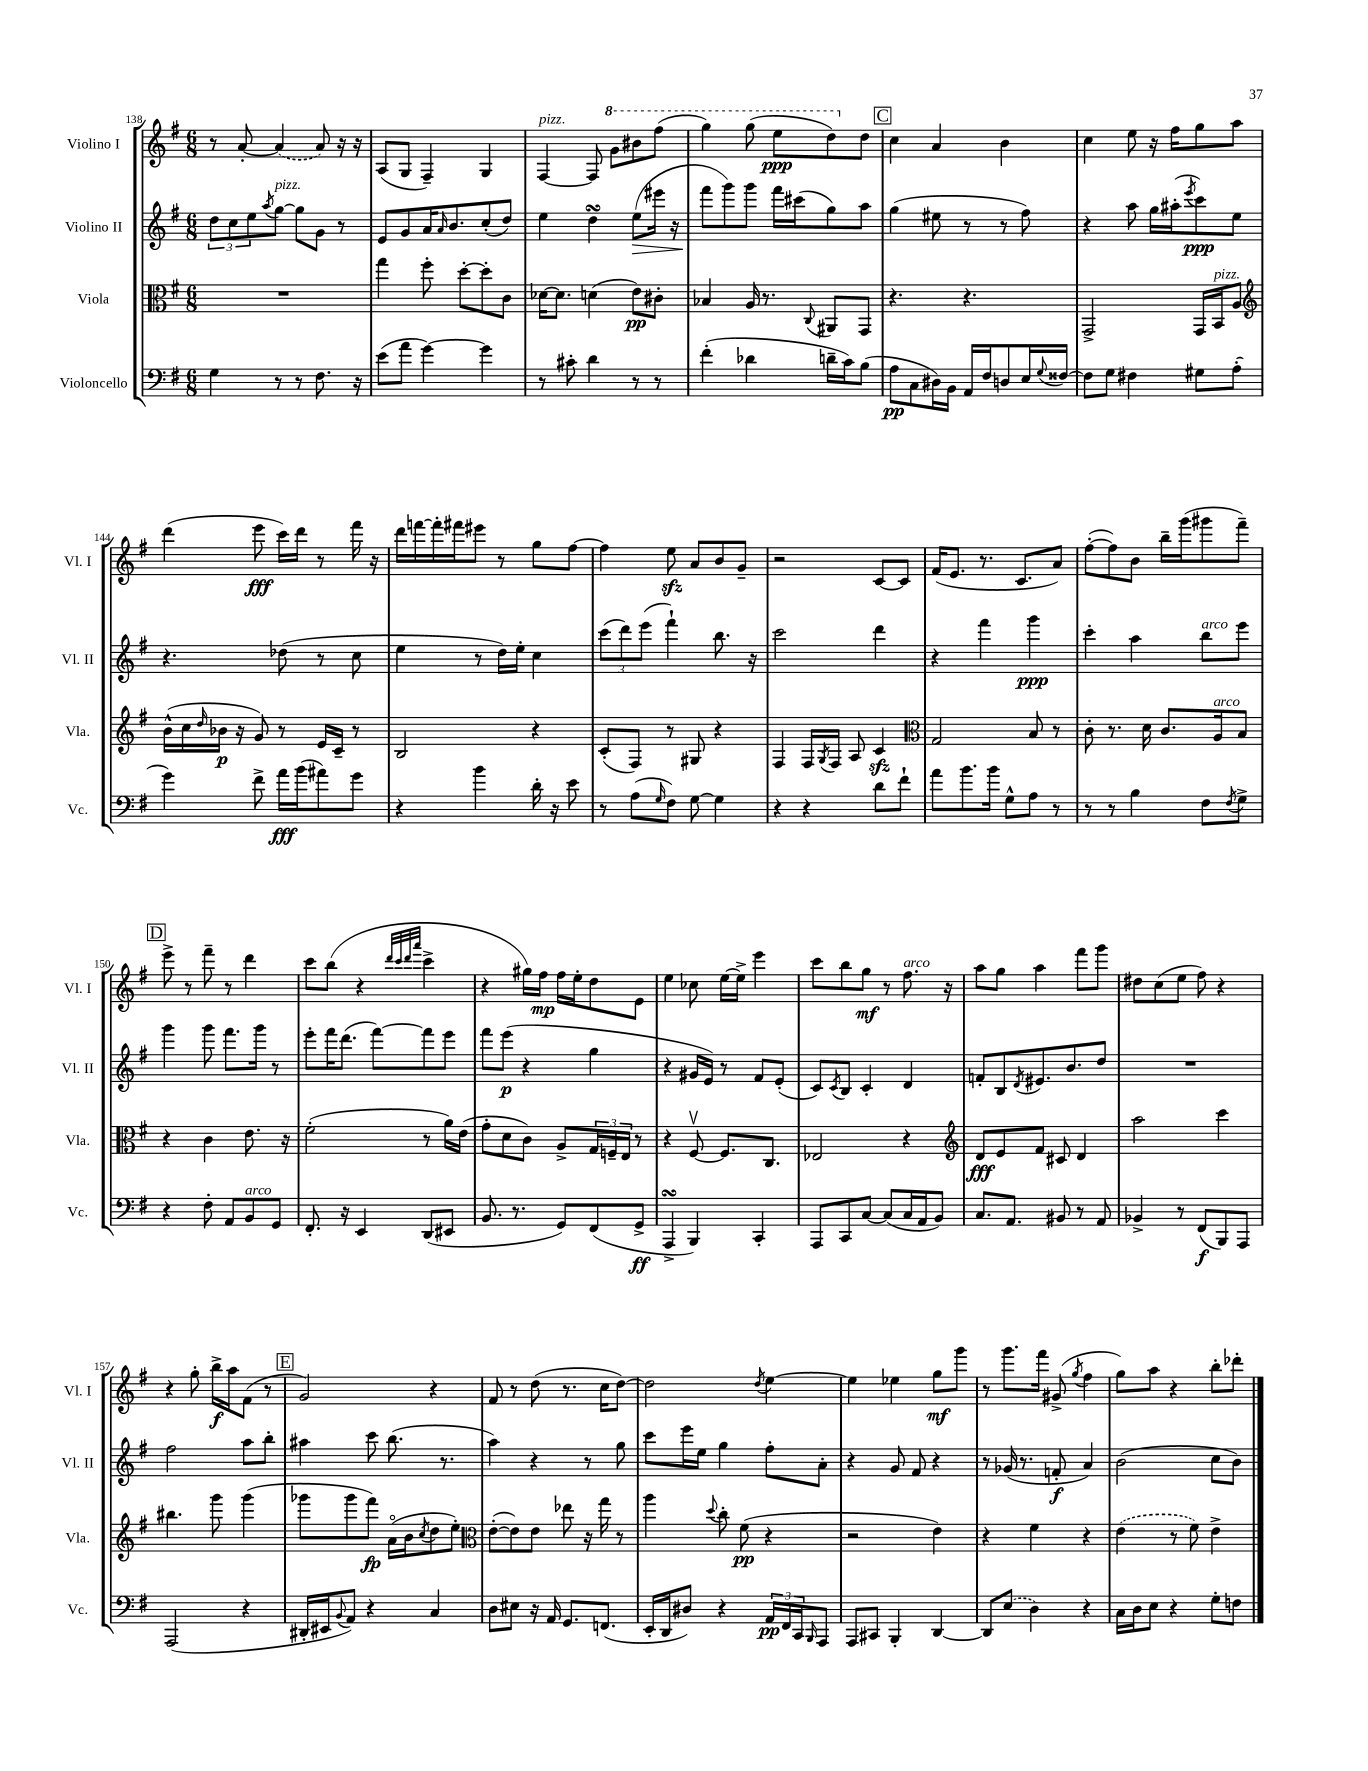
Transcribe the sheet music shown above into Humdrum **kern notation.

**kern	**kern	**kern	**kern
*staff4	*staff3	*staff2	*staff1
*clefF4	*clefC3	*clefG2	*clefG2
*k[f#]	*k[f#]	*k[f#]	*k[f#]
*M6/8	*M6/8	*M6/8	*M6/8
4G\	2.r	12dd\L	8r
.	.	12cc\	.
.	.	.	[8a'/
.	.	12ee\	.
.	.	8qaa/	.
8r	.	[8gg\J	(4a/]
8r	.	8gg\]L	.
8.F#\	.	8g\J	8a/)
.	.	8r	16r
16r	.	.	16r
=	=	=	=
(8e\L	4gg\	8e/L	(8A/L
8a\J	.	8g/	8G/J
[4g\)	8ff#'\	16a/K	4F#~/)
.	.	16qqa/	.
.	.	8.b/	.
.	[8dd'\L	.	.
4g\]	8dd'\]	(8cc'/	4G/
.	8c\J	8dd/J)	.
=	=	=	=
8r	[16d-\LK	4ee\	[4F#/
.	8.d-\]J	.	.
8c#'\	.	.	.
4d\	(4d\	4dd\	8F#/]
.	.	.	8gg\L
8r	8e\L)	(8ee\L	8bb#\
8r	8c#'\J	16eee#\Jk	(8fff#\J
.	.	16r	.
=	=	=	=
(4f#'\	4B-/	8fff#\L	4ggg\)
.	.	8ggg\)	.
4d-\	16A/	8ggg\J	(8ggg\
.	8.r	.	.
.	.	16fff#\LL	8eee\L
.	.	(16ccc#\J	.
.	8qqC/	.	.
16d~\LL	8AA#/L	8gg\)	8ddd\)
16c\J)	.	.	.
(8B\J	8GG/J	8aa\J	8dd\J
=	=	=	=
8A\L	4.r	(4gg\	4cc\
8C\	.	.	.
16D#\L)	.	8ee#\	4a/
16BB\JJ	.	.	.
16AA/LL	4.r	8r	.
16F#/J	.	.	.
8D/	.	8r	4b\
16E/L	.	8ff#\)	.
8qqG/	.	.	.
[16F##/JJ	.	.	.
=	=	=	=
8F##\]L	2GG^/	4r	4cc\
8G\J	.	.	.
4F#\	.	8aa\	8ee\
.	.	16gg\LL	16r
.	.	(16aa#'\J	16ff#\LK
.	.	8qeee/	.
8G#\L	16GG/LL	8ccc\)	8gg\
.	16BB/J	.	.
(8A'\J	8A/J	8ee\J	8aa\J
=	=	=	=
*	*clefG2	*	*
4g\)	(16b^^\LL	4.r	(4ddd\
.	16cc\	.	.
.	16qqdd/	.	.
.	16b-\JJ	.	.
.	16r	.	.
8f#^\	8g/)	.	8eee\
16a\LL	8r	(8dd-\	16ccc\LL)
(16b\J	.	.	16ddd\JJ
8a#\)	16e/LL	8r	8r
.	16c~/JJ	.	.
8g\J	8r	8cc\	16fff#\
.	.	.	16r
=	=	=	=
4r	2B/	4ee\	16ddd\LL
.	.	.	[16fff\
.	.	.	16fff'\]
.	.	.	16fff#\J
4b\	.	8r	8eee#\J
.	.	16dd\LL)	8r
.	.	16ee'\JJ	.
16d'\	4r	4cc\	8gg\L
16r	.	.	.
8e\	.	.	[8ff#\J
=	=	=	=
8r	(8c'/L	(12ccc\L	4ff#\]
.	.	12ddd\)	.
(8A\L	8F#/J)	.	.
.	.	(12eee\J	.
16qqG/	.	.	.
8F#\J)	8r	4fff#`\)	8ee\
[8G\	8G#/	.	8a/L
4G\]	4r	8.bb\	8b/
.	.	.	8g~/J
.	.	16r	.
=	=	=	=
4r	4F#/	2ccc\	2r
4r	16F#/LL	.	.
.	8qG/	.	.
.	16F#/JJ	.	.
.	8A/	.	.
8d\L	4c/	4ddd\	[8c/L
8f#`\J	.	.	8c/]J
=	=	=	=
*	*clefC3	*	*
8a\L	2G/	4r	(16f#/LK
.	.	.	8.e/J
8.b\	.	.	.
.	.	4fff#\	8.r
16b\Jk	.	.	.
8G^^\L	.	.	.
.	.	.	8.c/L
8A\J	8B/	4ggg\	.
8r	8r	.	8a/J)
=	=	=	=
8r	8c'\	4ccc'\	([8ff#'\L
8r	8.r	.	8ff#\])
4B\	.	4aa\	8b\J
.	16d\	.	.
.	8.c/L	.	16bb~\LL
.	.	.	(16ggg\J
8F#\L	.	8bb\L	8ggg#\
.	16A/k	.	.
8qF#/	.	.	.
8G^\J	8B/J	8eee\J	8fff#~\J)
=	=	=	=
4r	4r	4ggg\	8eee^\
.	.	.	8r
8F#'\	4c\	8ggg\	8fff#~\
8AA/L	.	8.fff#\L	8r
8BB/	8.e\	.	4ddd\
.	.	16ggg\Jk	.
8GG/J	.	8r	.
.	16r	.	.
=	=	=	=
8.FF#'/	(2f#'\	8eee'\L	8ccc\L
.	.	16fff#\K	(8bb\J
16r	.	(8.ddd\J	.
4EE/	.	.	4r
.	.	[8fff#\L)	.
.	.	.	32qqddd/LLL
.	.	.	32qqccc/
.	.	.	32qqddd/
.	.	.	32qqaaa/JJJ
(8DD/L	8r	8fff#\]	4ccc^\
8EE#/J	16a\LL)	8eee\J	.
.	(16e\JJ	.	.
=	=	=	=
8.BB/	8g'\L	8fff#\L	4r
.	8d\	(8eee\J	.
8.r	.	.	.
.	8c\J)	4r	16gg#\LL)
.	.	.	16ff#\JJ
8GG/L)	8A^/L	.	16ff#\LL
.	.	.	16ee'\J
(8FF#/	24G/L	4gg\	8dd\
.	24F~/	.	.
.	24E/JJ	.	.
8GG^/J	8r	.	8e\J
=	=	=	=
4AAA^/	4r	4r	4ee\
4BBB/)	[8F#v/	16g#/LL	8cc-\
.	.	16e/JJ)	.
.	8.F#/]L	8r	[16ee\LL
.	.	.	16ee^\]JJ
4CC'/	.	8f#/L	4eee\
.	8.C/J	.	.
.	.	(8e'/J	.
=	=	=	=
8AAA/L	2E-/	8c/L)	8ccc\L
.	.	8qc/	.
8CC/	.	8B/J	8bb\
[8C/J	.	4c'/	8gg\J
(8C/]L	.	.	8r
16C/L	4r	4d/	8.ff#\
16AA/J	.	.	.
8BB/J)	.	.	.
.	.	.	16r
=	=	=	=
*	*clefG2	*	*
8.C/L	8d/L	8f'/L	8aa\L
.	8e/	8B/	8gg\J
8.AA/J	.	.	.
.	.	8qd/	.
.	8f#/J	8.e#/	4aa\
8BB#/	8c#/	.	.
.	.	8.b/	.
8r	4d/	.	8fff#\L
8AA/	.	8dd/J	8ggg\J
=	=	=	=
4BB-^/	2aa\	2.r	8dd#\L
.	.	.	(8cc\
8r	.	.	8ee\J
(8FF#/L	.	.	8ff#\)
8BBB/)	4ccc\	.	4r
8AAA/J	.	.	.
=	=	=	=
(2AAA/	4.bb#\	2ff#\	4r
.	.	.	8gg'\
.	8ggg\	.	16bb^\LL
.	.	.	16aa\J
4r	(4ggg\	8aa\L	(8f#\J
.	.	8bb'\J	8r
=	=	=	=
16DD#'/LL	8ggg-\L	4aa#\	2g/)
16EE#/J	.	.	.
8qqBB/	.	.	.
8AA/J)	8ggg-\	.	.
4r	8fff#\J)	8ccc\	.
.	(16ao\LL	(8.bb\	.
.	16b\J	.	.
.	8qcc/	.	.
4C/	8dd\	.	4r
.	.	8.r	.
.	8ee'\J)	.	.
=	=	=	=
*	*clefC3	*	*
8D\L	([8e'\L	4aa\)	8f#/
8E#\J	8e\])	.	8r
16r	8e\J	4r	(8dd\
16AA/	.	.	.
8.GG/L	8ee-\	.	8.r
.	16r	8r	.
(8.FF/J	16gg\	.	16cc\LK
.	8r	8gg\	[8dd\J)
=	=	=	=
16EE'/LL	4aa\	8ccc\L	2dd\]
16DD/J	.	.	.
8D#/J)	.	16eee\L	.
.	.	16ee\JJ	.
.	8qqdd/	.	.
4r	8cc'\	4gg\	.
.	(8f#\	.	.
.	.	.	8qdd/
24AA/LL	4r	8ff#'\L	[4ee\
24FF#/	.	.	.
24CC/J	.	.	.
16qqBBB/	.	.	.
8AAA/J	.	8a'\J	.
=	=	=	=
8AAA/L	2r	4r	4ee\]
8CC#/J	.	.	.
4BBB'/	.	8g/	4ee-\
.	.	8f#/	.
[4DD/	4e\)	4r	8gg\L
.	.	.	8ggg\J
=	=	=	=
8DD/]L	4r	8r	8r
(8E/J	.	(16g-/	8.ggg\L
.	.	8.r	.
4D\)	4f#\	.	.
.	.	.	16fff#\Jk
.	.	8f'/	(8g#^/
.	.	.	8qgg/
4r	4r	4a/)	4ff#\
=	=	=	=
16C\LL	(4e\	(2b\	8gg\L)
16D\J	.	.	.
8E\J	.	.	8aa\J
4r	8r	.	4r
.	8f#\)	.	.
8G'\L	4e^\	8cc\L	8bb'\L
8F\J	.	8b\J)	8ddd-'\J
==	==	==	==
*-	*-	*-	*-
